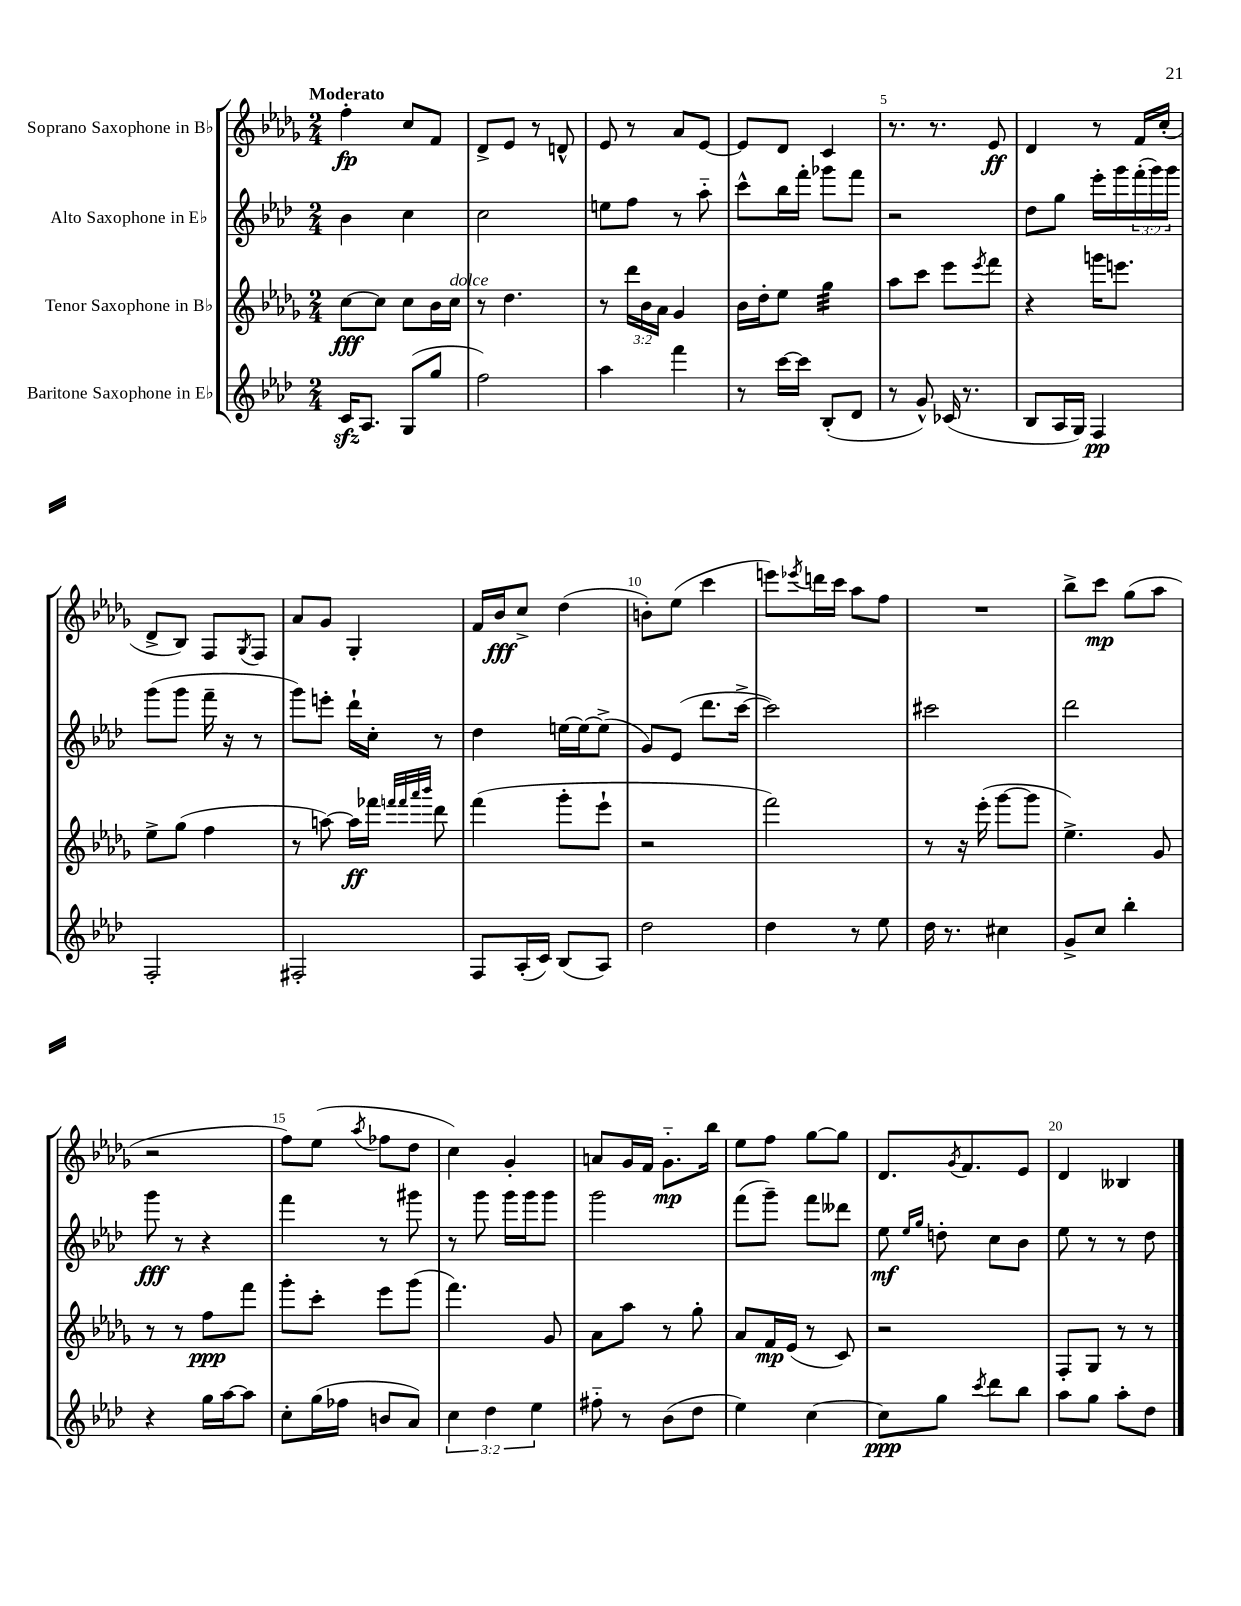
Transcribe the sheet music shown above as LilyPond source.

<<
\new StaffGroup <<
\new Staff = "s0" \with { instrumentName = "Soprano Saxophone in Bb" } {
    \clef treble \key des \major \numericTimeSignature \time 2/4 \tempo "Moderato"
    f''4-.\fp c''8 f'8 |
    des'8-> ees'8 r8 d'8-^ |
    ees'8 r8 aes'8 ees'8~ |
    ees'8 des'8 c'4 |
    r8. r8. ees'8\ff |
    des'4 r8 f'16 c''16-.( |
    des'8-> bes8) f8 \acciaccatura { ges8 } f8 |
    aes'8 ges'8 ges4-. |
    f'16 bes'16\fff c''8-> des''4( |
    b'8-.) ees''8( c'''4 |
    e'''8) \acciaccatura { ees'''8 } d'''16 c'''16 aes''8 f''8 |
    R2 |
    bes''8-> c'''8\mp ges''8( aes''8 |
    r2 |
    f''8) ees''8( \acciaccatura { aes''8 } fes''8 des''8 |
    c''4) ges'4-. |
    a'8 ges'16 f'16 ges'8.-_\mp bes''16 |
    ees''8 f''8 ges''8~ ges''8 |
    des'8. \acciaccatura { ges'8 } f'8. ees'8 |
    des'4 beses4 \bar "|." |
}
\new Staff = "s1" \with { instrumentName = "Alto Saxophone in Eb" } {
    \clef treble \key aes \major \numericTimeSignature \time 2/4 \override Staff.TupletNumber.text = #tuplet-number::calc-fraction-text
    bes'4 c''4 |
    c''2 |
    e''8 f''8 r8 aes''8-_ |
    c'''8-^ bes''16 f'''16-. ges'''8 f'''8 |
    r2 |
    des''8 g''8 ees'''16-. g'''16 \tuplet 3/2 { f'''16-.( g'''16) g'''16 } |
    g'''8( g'''8 f'''16-- r16 r8 |
    g'''8) e'''8-. des'''16-! c''16-. r8 |
    des''4 e''16~ e''16~ e''8->( |
    g'8) ees'8( des'''8. c'''16~-> |
    c'''2) |
    cis'''2 |
    des'''2 |
    g'''8\fff r8 r4 |
    f'''4 r8 gis'''8 |
    r8 g'''8 g'''16 g'''16 g'''8 |
    g'''2 |
    f'''8( g'''8--) f'''8 deses'''8 |
    ees''8\mf \grace { ees''16 g''16 } d''8-. c''8 bes'8 |
    ees''8 r8 r8 des''8 \bar "|." |
}
\new Staff = "s2" \with { instrumentName = "Tenor Saxophone in Bb" } {
    \clef treble \key des \major \numericTimeSignature \time 2/4 \override Staff.TupletNumber.text = #tuplet-number::calc-fraction-text
    c''8~\fff c''8 c''8 bes'16 c''16^\markup { \italic "dolce" } |
    r8 des''4. |
    r8 \tuplet 3/2 { des'''16 bes'16 aes'16 } ges'4 |
    bes'16 des''16-. ees''8 ges''4:32 |
    aes''8 c'''8 ees'''8 \acciaccatura { ees'''8 } f'''8 |
    r4 g'''16 e'''8. |
    ees''8-> ges''8( f''4 |
    r8 a''8~) a''16\ff fes'''16 \grace { f'''32 f'''32 aes'''32 bes'''32 } des'''8 |
    f'''4( ges'''8-. ees'''8-! |
    r2 |
    f'''2) |
    r8 r16 ees'''16-.( ges'''8~ ges'''8 |
    ees''4.->) ges'8 |
    r8 r8 f''8\ppp f'''8 |
    ges'''8-. c'''8-. ees'''8 ges'''8( |
    f'''4.) ges'8 |
    aes'8 aes''8 r8 ges''8-. |
    aes'8 f'16\mp ees'16( r8 c'8) |
    r2 |
    f8-. ges8 r8 r8 \bar "|." |
}
\new Staff = "s3" \with { instrumentName = "Baritone Saxophone in Eb" } {
    \clef treble \key aes \major \numericTimeSignature \time 2/4 \override Staff.TupletNumber.text = #tuplet-number::calc-fraction-text
    c'16\sfz aes8. g8( g''8 |
    f''2) |
    aes''4 f'''4 |
    r8 c'''16~ c'''16 bes8-.( des'8 |
    r8 g'8-^) ces'16( r8. |
    bes8 aes16 g16) f4\pp |
    f2-. |
    fis2-. |
    f8 aes16-.( c'16) bes8( aes8) |
    des''2 |
    des''4 r8 ees''8 |
    des''16 r8. cis''4 |
    g'8-> c''8 bes''4-. |
    r4 g''16 aes''16~ aes''8 |
    c''8-. g''16( fes''16 b'8 aes'8) |
    \tuplet 3/2 { c''4 des''4 ees''4 } |
    fis''8-_ r8 bes'8( des''8 |
    ees''4) c''4~ |
    c''8\ppp g''8 \acciaccatura { c'''8 } des'''8 bes''8 |
    aes''8 g''8 aes''8-. des''8 \bar "|." |
}
>>
>>
\layout { \context { \Score \override BarNumber.break-visibility = ##(#f #t #t) barNumberVisibility = #(every-nth-bar-number-visible 5) } }
